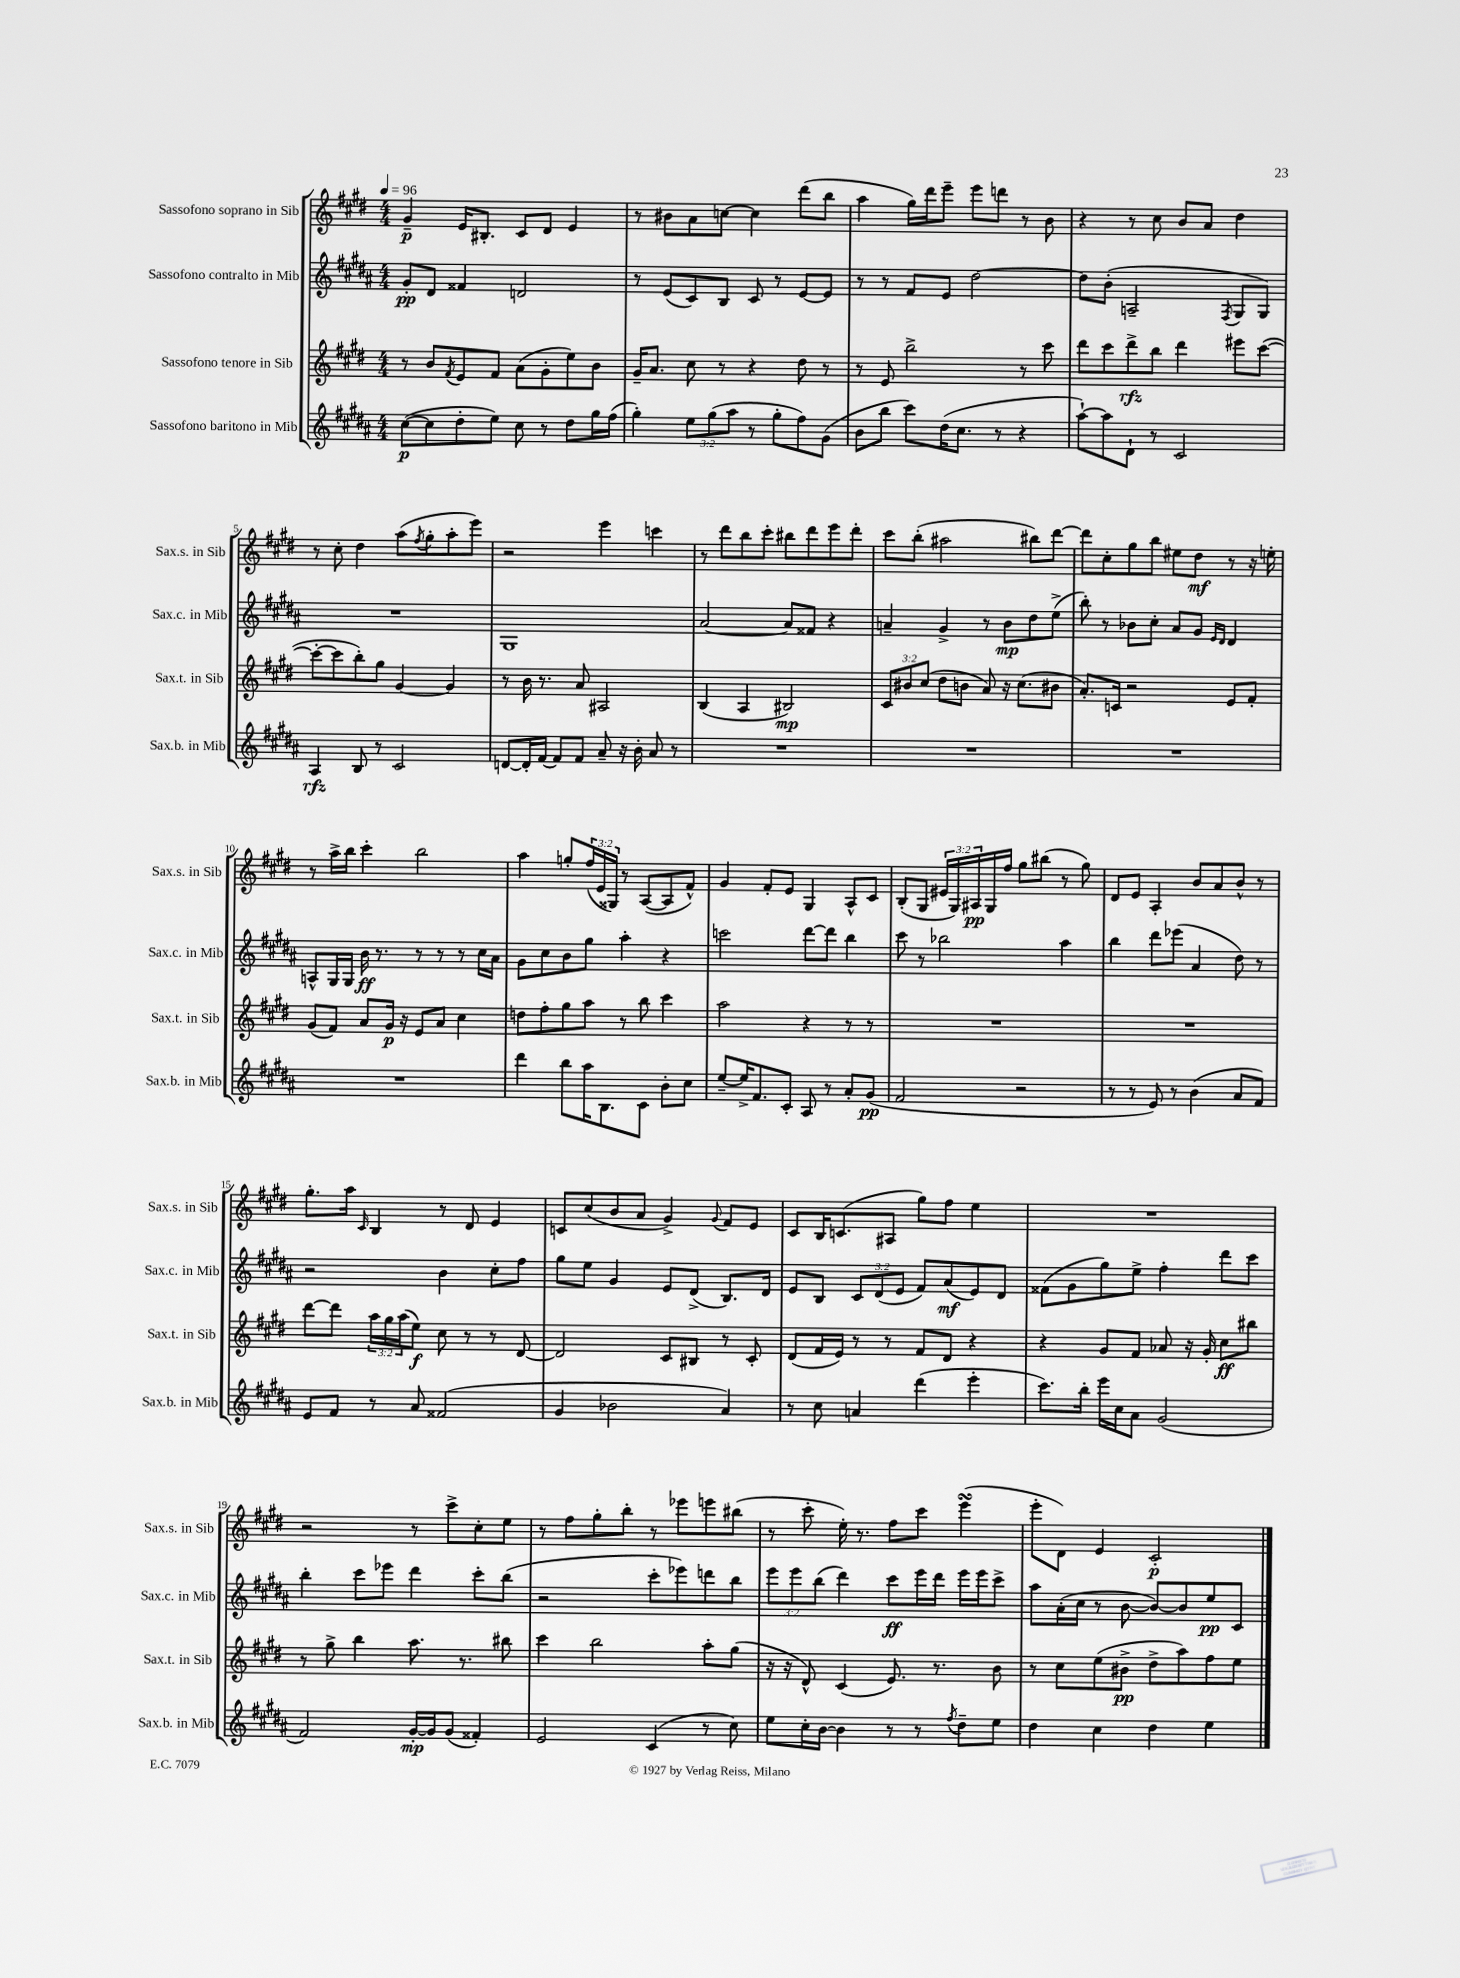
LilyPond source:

<<
\new StaffGroup <<
\new Staff = "s0" \with { instrumentName = "Sassofono soprano in Sib" shortInstrumentName = "Sax.s. in Sib" } {
    \clef treble \key e \major \numericTimeSignature \time 4/4 \override Staff.TupletNumber.text = #tuplet-number::calc-fraction-text \tempo 4 = 96
    gis'4--\p e'16 bis8.-. cis'8 dis'8 e'4 |
    r8 bis'8 a'8 c''8~ c''4 dis'''8( b''8 |
    a''4 gis''16) dis'''16 e'''8-- e'''8 d'''8 r8 b'8 |
    r4 r8 cis''8 b'8 a'8 dis''4 |
    r8 cis''8-. dis''4 a''8( \acciaccatura { fis''8 } gis''8-. a''8-. e'''8) |
    r2 e'''4 c'''4 |
    r8 dis'''8 b''8 cis'''8-. bis''8 dis'''8 e'''8 dis'''8-. |
    cis'''8 b''8-.( ais''2 bis''8) dis'''8~ |
    dis'''8 cis''8-. gis''8 b''8 eis''8 dis''8\mf r8 r16 e''16-. |
    r8 a''16-> b''16 cis'''4-. b''2 |
    a''4 g''8-. \tuplet 3/2 { fis''16( e'16 gisis16) } r8 a8~( a8 fis'8-^) |
    gis'4 fis'8-. e'8 gis4 a8-^ cis'8 |
    b8-.( gis8 \tuplet 3/2 { eis'16 gis16) ais16\pp } gis16 fis''16 gis''8 bis''8( r8 gis''8) |
    dis'8 e'8 a4-. b'8 a'8 b'8-^ r8 |
    gis''8.-. a''16 \grace { cis'16 } b4 r8 dis'8 e'4 |
    c'8 cis''8( b'8 a'8 gis'4->) \appoggiatura { gis'8 } fis'8 e'8 |
    cis'8 b16 c'8.( ais8 gis''8) fis''8 e''4 |
    R1 |
    r2 r8 cis'''8-> cis''8-. e''8 |
    r8 fis''8 gis''8-. b''8-. r8 ees'''8 e'''8 bis''8( |
    r8 cis'''8-. e''16-.) r8. fis''8 cis'''8 e'''4\turn( |
    e'''8-. dis'8) e'4 cis'2-.\p \bar "|." |
}
\new Staff = "s1" \with { instrumentName = "Sassofono contralto in Mib" shortInstrumentName = "Sax.c. in Mib" } {
    \clef treble \key b \major \numericTimeSignature \time 4/4 \override Staff.TupletNumber.text = #tuplet-number::calc-fraction-text
    gis'8-.\pp dis'8 fisis'4 d'2 |
    r8 e'8( cis'8) b8 cis'8 r8 e'8~ e'8 |
    r8 r8 fis'8 e'8 dis''2~ |
    dis''8 b'8-.( a2-- \acciaccatura { fis8 } gis8 gis8) |
    R1 |
    gis1 |
    ais'2~ ais'8 fisis'8 r4 |
    a'4-- gis'4-> r8 b'8\mp dis''8 e''8->( |
    b''8-.) r8 bes'8 cis''8-. ais'8 gis'8 \grace { e'16 dis'16 } dis'4 |
    a8-^ gis16 gis16 b'16\ff r8. r8 r8 r8 cis''16 ais'16 |
    gis'8 cis''8 b'8 gis''8 ais''4-. r4 |
    c'''2 dis'''8~ dis'''8 b''4 |
    cis'''8 r8 bes''2 ais''4 |
    b''4 dis'''8 ees'''8( ais'4 dis''8) r8 |
    r2 b'4 cis''8-. fis''8 |
    gis''8 e''8 gis'4 e'8 dis'8->( b8.) dis'16 |
    e'8 b8 \tuplet 3/2 { cis'8 dis'8( e'8 } fis'8) ais'8\mf( e'8) dis'8 |
    fisis'8( gis'8 gis''8) e''8-> fis''4-. dis'''8 cis'''8 |
    b''4-. cis'''8 ees'''8 dis'''4 cis'''8-. b''8( |
    r2 cis'''8-. ees'''8) d'''8 b''8 |
    \tuplet 3/2 { e'''8 e'''8 b''8( } dis'''4) cis'''8\ff e'''16 dis'''16 e'''16 e'''16 cis'''8-> |
    ais''8 ais'16-.( cis''16 r8 b'8~ b'8~) b'8 e''8\pp cis'8 \bar "|." |
}
\new Staff = "s2" \with { instrumentName = "Sassofono tenore in Sib" shortInstrumentName = "Sax.t. in Sib" } {
    \clef treble \key e \major \numericTimeSignature \time 4/4 \override Staff.TupletNumber.text = #tuplet-number::calc-fraction-text
    r8 b'8 \acciaccatura { fis'8 } e'8 fis'8 a'8( gis'8-. e''8) b'8 |
    gis'16-- a'8. cis''8 r8 r4 dis''8 r8 |
    r8 e'8 b''2-> r8 cis'''8 |
    dis'''8 cis'''8 dis'''8->\rfz b''8 dis'''4 eis'''8 cis'''8~( |
    cis'''8~-. cis'''8 b''8-.) gis''8 gis'4~ gis'4 |
    r8 b'16 r8. a'8 ais2 |
    b4( a4 bis2\mp) |
    \tuplet 3/2 { cis'8 bis'8 cis''8( } dis''8 b'8 a'8) r16 cis''8.( bis'8 |
    a'8.-.) c'16 r2 e'8 fis'8-. |
    gis'8( fis'8) a'8 gis'16\p r16 e'8 a'8 cis''4 |
    d''8 fis''8-. gis''8 a''8 r8 b''8 cis'''4 |
    a''2 r4 r8 r8 |
    R1 |
    R1 |
    dis'''8~ dis'''8 \tuplet 3/2 { a''16 gis''16 a''16( } e''8\f) cis''8 r8 r8 dis'8~ |
    dis'2 cis'8 bis8 r8 cis'8-. |
    dis'8( fis'16 e'16) r8 r8 fis'8 dis'8 r4 |
    r4 gis'8 fis'8 aes'8 r16 gis'16-. cis''8\ff bis''8 |
    r8 gis''8-> b''4 a''8. r8. bis''8 |
    cis'''4 b''2 a''8-. gis''8( |
    r16 r16 dis'8-^) cis'4( e'8.) r8. b'8 |
    r8 cis''8 e''8( bis'8->\pp dis''8-> a''8) fis''8 e''8 \bar "|." |
}
\new Staff = "s3" \with { instrumentName = "Sassofono baritono in Mib" shortInstrumentName = "Sax.b. in Mib" } {
    \clef treble \key b \major \numericTimeSignature \time 4/4 \override Staff.TupletNumber.text = #tuplet-number::calc-fraction-text
    cis''8~\p( cis''8 dis''8-. e''8) cis''8 r8 dis''8 gis''16 fis''16( |
    gis''4-.) \tuplet 3/2 { e''8 gis''8( ais''8 } r8 gis''8-. fis''8) gis'8( |
    b'8 b''8 cis'''8) dis''16( cis''8. r8 r4 |
    ais''8~-!) ais''8 dis'8-! r8 cis'2 |
    ais4\rfz b8 r8 cis'2 |
    d'8~ d'16-. fis'16~ fis'8 fis'8 ais'8-- r16 b'16-. ais'8 r8 |
    R1 |
    R1 |
    R1 |
    R1 |
    dis'''4 b''8 ais''16 b8. cis'8 b'8-. cis''8 |
    e''8~-- e''16-> fis'8. cis'8-. ais8 r8 ais'8-. gis'8\pp( |
    fis'2 r2 |
    r8 r8 e'8) r8 b'4( ais'8 fis'8) |
    e'8 fis'8 r8 ais'8 fisis'2( |
    gis'4 bes'2 ais'4) |
    r8 cis''8 a'4 dis'''4( e'''4-. |
    cis'''8.) b''16-. e'''16 cis''16 ais'8 gis'2( |
    fis'2) gis'16~-.\mp gis'16 gis'8( fisis'4-.) |
    e'2 cis'4( r8 cis''8) |
    e''8 cis''16-. b'16~ b'4 r8 r8 \acciaccatura { fis''8 } dis''8-- e''8 |
    dis''4 cis''4 dis''4 e''4 \bar "|." |
}
>>
>>
